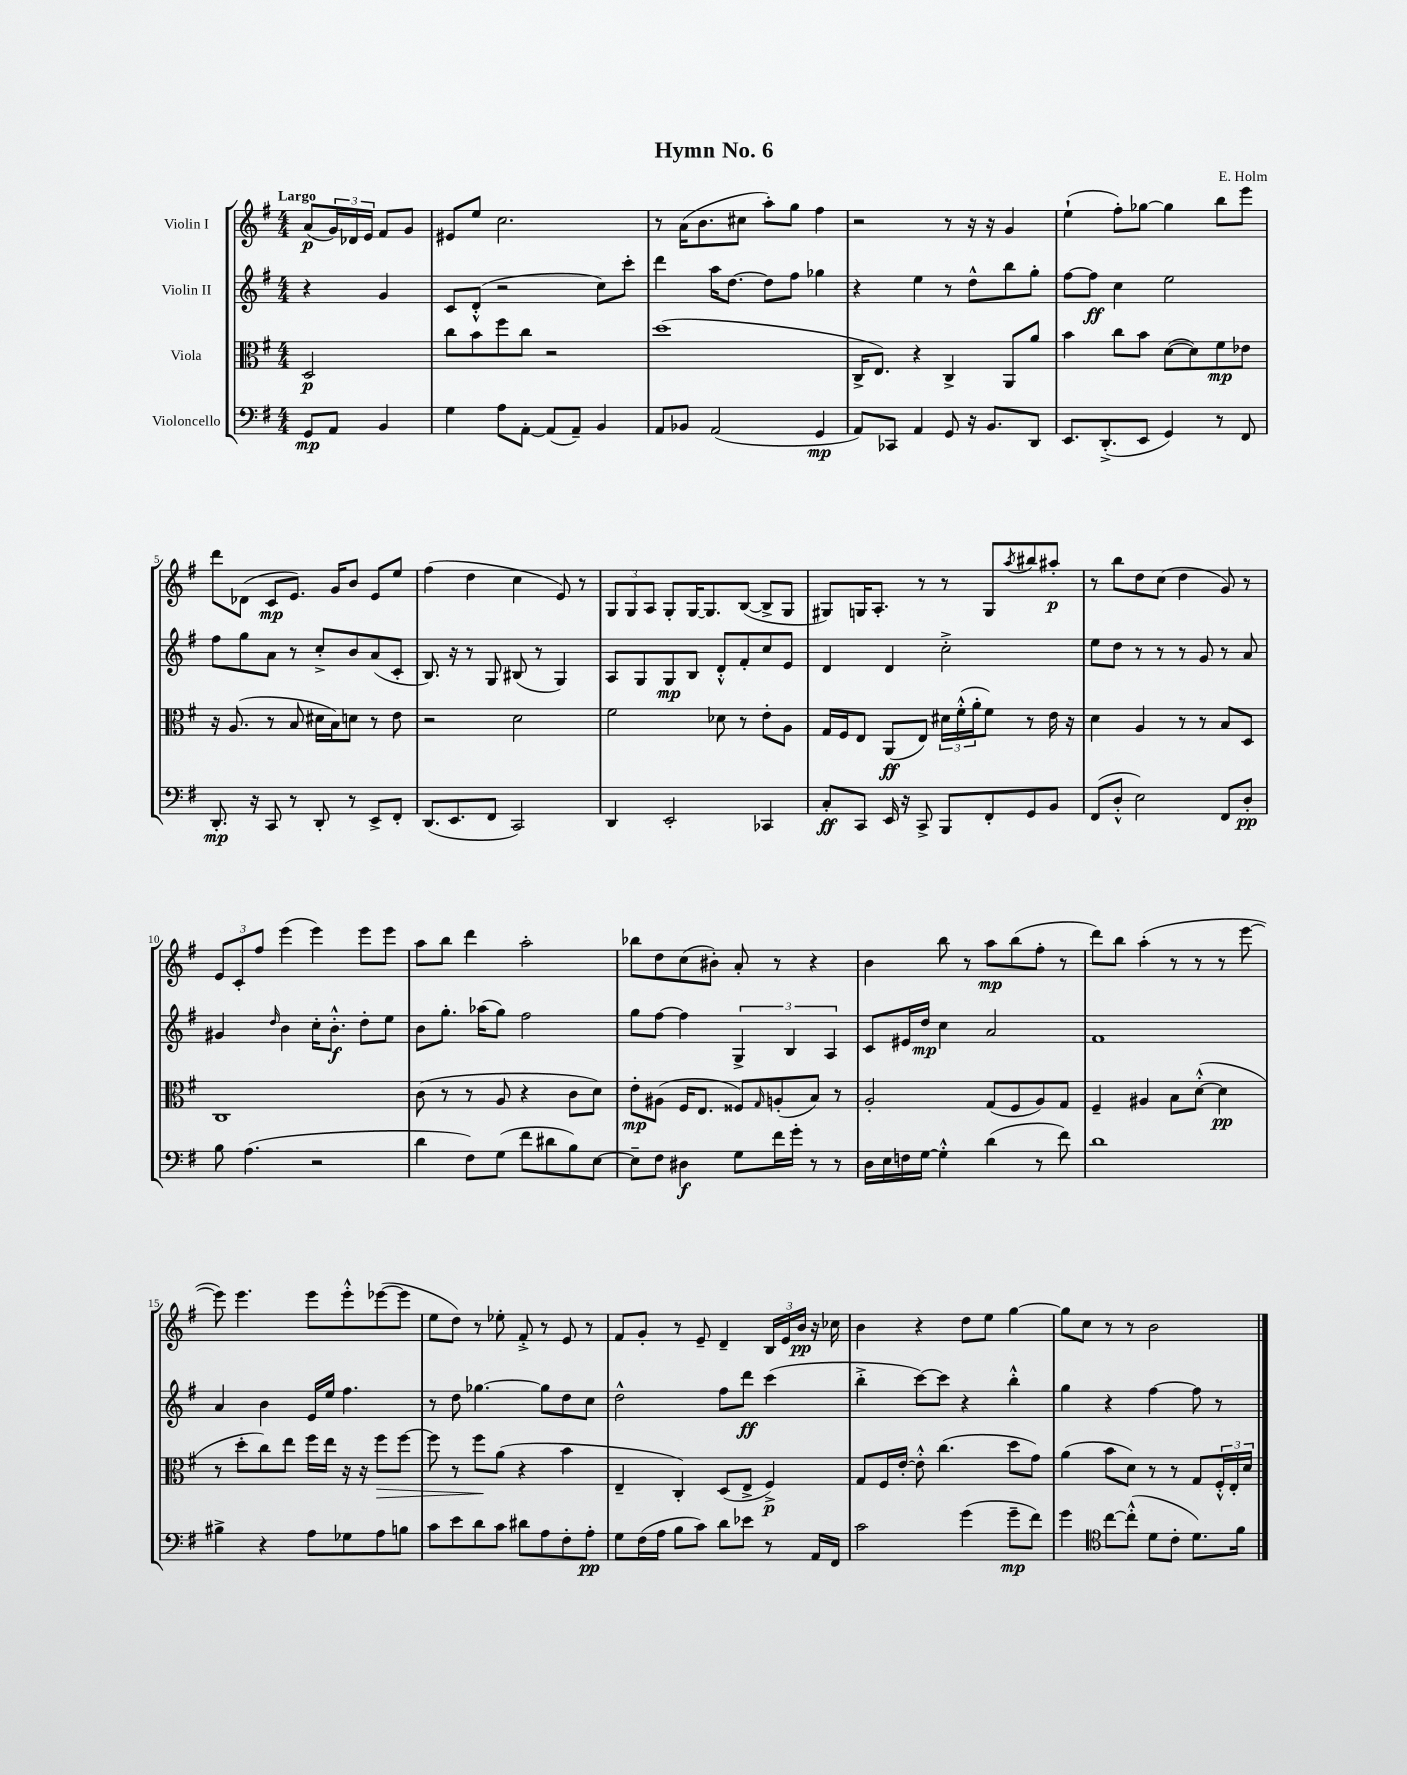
\header { title = "Hymn No. 6" composer = "E. Holm" }
<<
\new StaffGroup <<
\new Staff = "s0" \with { instrumentName = "Violin I" } {
    \clef treble \key g \major \numericTimeSignature \time 4/4 \partial 2 \tempo "Largo"
    a'8\p( \tuplet 3/2 { g'16) des'16 e'16 } fis'8 g'8 |
    eis'8 e''8 c''2. |
    r8 a'16( b'8. cis''8 a''8-.) g''8 fis''4 |
    r2 r8 r16 r16 g'4 |
    e''4-!( fis''8-.) ges''8~ ges''4 b''8 e'''8 |
    d'''8 des'8( c'8\mp e'8.) g'16 b'8 e'8 e''8 |
    fis''4( d''4 c''4 e'8) r8 |
    \tuplet 3/2 { g8 g8 a8 } g8-. g16~ g8. b8~( b8-> g8 |
    gis8) g16 a8.-. r8 r8 g8 \acciaccatura { a''8 } bis''8 ais''8-.\p |
    r8 b''8 d''8 c''8( d''4 g'8) r8 |
    \tuplet 3/2 { e'8 c'8-. fis''8 } e'''4( e'''4) e'''8 e'''8 |
    a''8 b''8 d'''4 a''2-. |
    bes''8 d''8 c''8( bis'8-.) a'8-. r8 r4 |
    b'4 b''8 r8 a''8\mp b''8( fis''8-. r8 |
    d'''8) b''8 a''4-.( r8 r8 r8 e'''8~ |
    e'''8) e'''4. e'''8 e'''8-.-^ ees'''8~( ees'''8 |
    e''8 d''8) r8 ees''8-. fis'8-.-> r8 e'8 r8 |
    fis'8 g'8-. r8 e'8-- d'4-- \tuplet 3/2 { b16 e'16 b'16\pp } r16 ces''16 |
    b'4 r4 d''8 e''8 g''4~ |
    g''8 c''8 r8 r8 b'2 \bar "|." |
}
\new Staff = "s1" \with { instrumentName = "Violin II" } {
    \clef treble \key g \major \numericTimeSignature \time 4/4 \partial 2
    r4 g'4 |
    c'8 d'8-.-^( r2 c''8) c'''8-. |
    d'''4 a''16 d''8.~ d''8 fis''8 ges''4 |
    r4 e''4 r8 d''8-^ b''8 g''8-. |
    fis''8~ fis''8\ff c''4 e''2 |
    fis''8 g''8 a'8 r8 c''8-.-> b'8 a'8( c'8-. |
    b8.) r16 r8 g8 bis8( r8 g4) |
    a8 g8 g8\mp b8 d'8-.-^ fis'8-. c''8 e'8 |
    d'4 d'4 c''2-.-> |
    e''8 d''8 r8 r8 r8 g'8 r8 a'8 |
    gis'4 \grace { d''16 } b'4 c''16-. b'8.-.-^\f d''8-. e''8 |
    b'8 g''8.-. aes''16( g''8) fis''2 |
    g''8 fis''8~ fis''4 \tuplet 3/2 { g4-> b4 a4 } |
    c'8 eis'16 d''16\mp c''4 a'2 |
    fis'1 |
    a'4 b'4 e'16 e''16 fis''4. |
    r8 d''8 ges''4.~ ges''8 d''8 c''8 |
    d''2-^ fis''8 d'''8\ff c'''4( |
    b''4-.-> c'''8~) c'''8 r4 b''4-.-^ |
    g''4 r4 fis''4~ fis''8 r8 \bar "|." |
}
\new Staff = "s2" \with { instrumentName = "Viola" } {
    \clef alto \key g \major \numericTimeSignature \time 4/4 \partial 2
    d2\p |
    c''8 b'8 fis''8 c''8 r2 |
    d''1( |
    c16-> e8.) r4 c4-> a,8 a'8 |
    b'4 c''8 b'8 d'8~( d'8) fis'8\mp ees'8 |
    r16 a8.( r8 b8 dis'16 b16) d'8 r8 e'8 |
    r2 d'2 |
    fis'2 des'8 r8 e'8-. a8 |
    g16 fis16 e8 a,8\ff( e8) \tuplet 3/2 { dis'16 fis'16-.-^( a'16-. } fis'8) r8 e'16 r16 |
    d'4 a4 r8 r8 b8 d8 |
    c1 |
    c'8( r8 r8 a8 r4 c'8 d'8) |
    e'8-.\mp ais8( fis16 e8. fisis8) \grace { g16 } a8-.( b8) r8 |
    a2-. g8( fis8 a8) g8 |
    fis4-- ais4 b8 d'8~-.-^( d'4\pp |
    r8 d''8-. c''8) e''8 fis''16 e''16 r16 r16 fis''8\> fis''8~ |
    fis''8 r8 fis''8\! a'8( r4 b'4 |
    e4-- c4-.) d8( e8-> fis4->\p) |
    g8 fis16 e'16~-. e'8-.-^ c''4.( d''8 g'8) |
    a'4( b'8 d'8) r8 r8 g8 \tuplet 3/2 { fis16-.-^ e16-. d'16 } \bar "|." |
}
\new Staff = "s3" \with { instrumentName = "Violoncello" } {
    \clef bass \key g \major \numericTimeSignature \time 4/4 \partial 2
    g,8\mp a,8 b,4 |
    g4 a8 a,8~-. a,8( a,8--) b,4 |
    a,8 bes,8 a,2( g,4\mp |
    a,8) ces,8 a,4 g,8 r16 b,8. d,8 |
    e,8. d,8.-.->( e,8 g,4) r8 fis,8 |
    d,8.-.\mp r16 c,8 r8 d,8-. r8 e,8-> fis,8-. |
    d,8.( e,8. fis,8 c,2) |
    d,4 e,2-. ces,4 |
    c8-.\ff c,8 e,16 r16 c,8-> b,,8 fis,8-. g,8 b,8 |
    fis,8( d8-.-^ e2) fis,8 d8-.\pp |
    b8 a4.( r2 |
    d'4 fis8) g8( fis'8 dis'8 b8) e8~ |
    e8-- fis8 dis4\f g8 fis'16 g'16-. r8 r8 |
    d16 e16 f16 g16~ g4-.-^ d'4( r8 fis'8) |
    d'1 |
    bis4-> r4 a8 ges8 a8 b8 |
    c'8 e'8 d'8 c'8 dis'8 a8 fis8-. a8-.\pp |
    g8 fis16( a16 b8 c'8) d'8 ees'8 r8 a,16 fis,16 |
    c'2 g'4( g'8--\mp fis'8) |
    g'4 \clef tenor c''8~ c''8-.-^( d'8 c'8-. d'8.) fis'16 \bar "|." |
}
>>
>>
